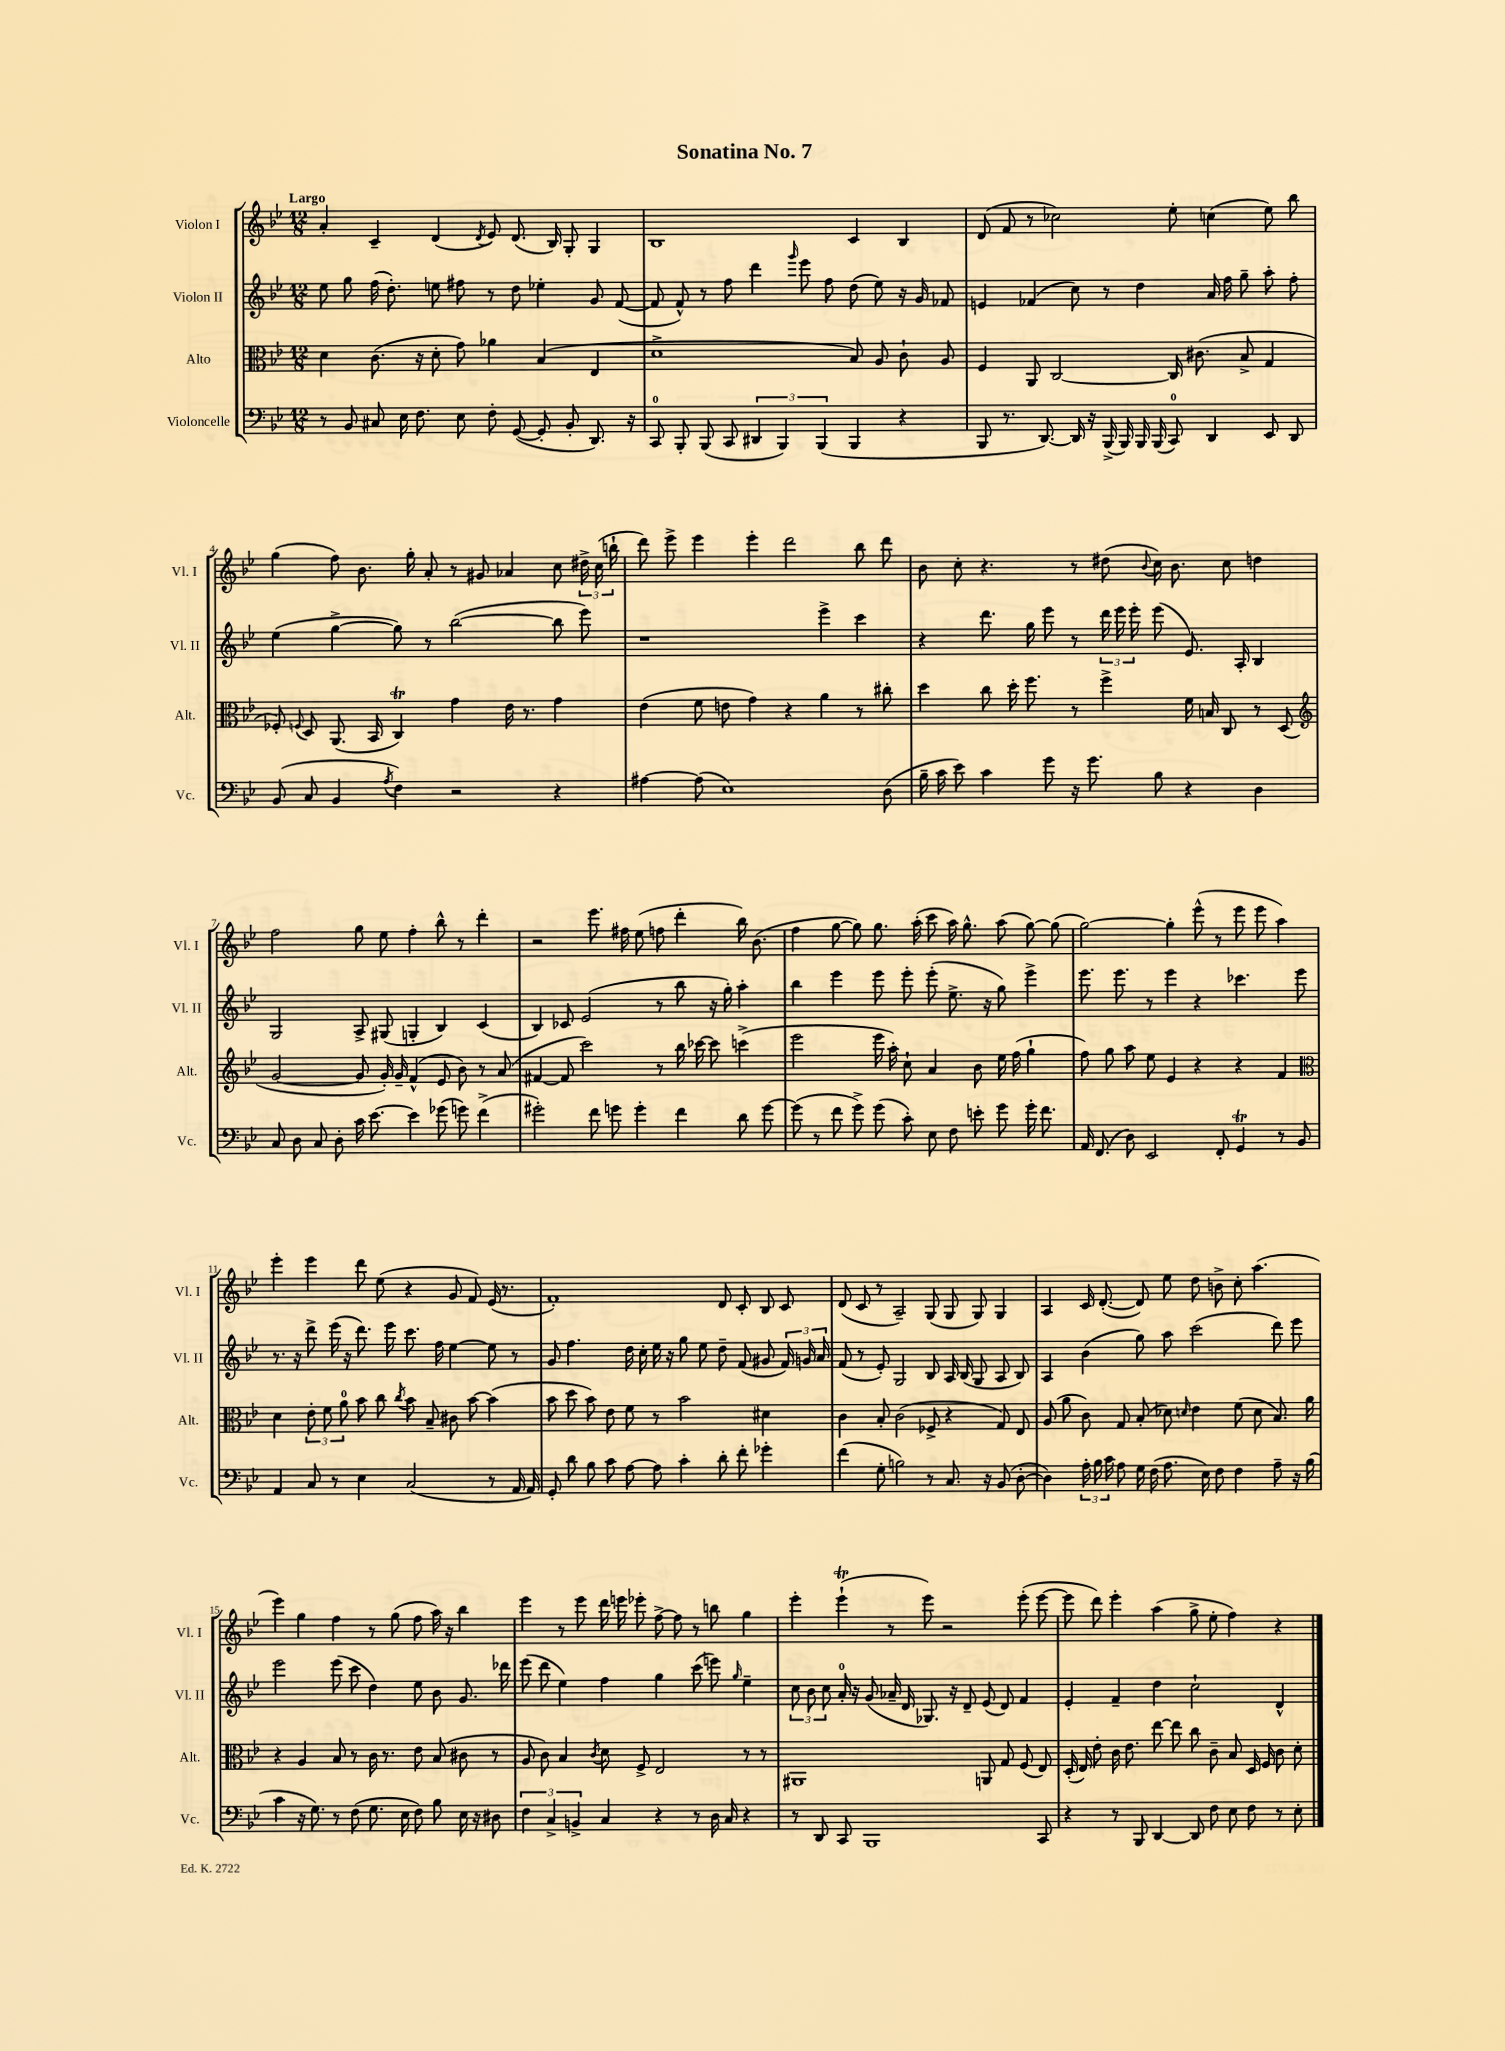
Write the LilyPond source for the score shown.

\header { title = "Sonatina No. 7" }
<<
\new StaffGroup <<
\new Staff = "s0" \with { instrumentName = "Violon I" shortInstrumentName = "Vl. I" } {
    \clef treble \key bes \major \numericTimeSignature \time 12/8 \tempo "Largo"
    \autoBeamOff a'4-. c'4-- d'4( \acciaccatura { d'8 } ees'8) d'8.( bes16) g8-. g4 |
    bes1 c'4 bes4 |
    d'8( f'8 r8 ces''2) ees''8-. c''4( ees''8) bes''8 |
    g''4( f''8) bes'8. g''16-. a'8-. r8 gis'8 aes'4 c''8 \tuplet 3/2 { dis''16-> c''16( b''16-! } |
    d'''8) ees'''8-> ees'''4 ees'''4-. d'''2 bes''8 d'''8 |
    bes'8 c''8-. r4. r8 dis''8( \appoggiatura { bes'8 } c''16) bes'8. c''8 d''4 |
    f''2 g''8 ees''8 f''4-. bes''8-^ r8 d'''4-. |
    r2 ees'''8. fis''16 ees''8( f''8 d'''4-. bes''16) bes'8.( |
    f''4 g''8~ g''8) g''8. a''16-.( c'''8 a''16) g''8.-^ a''8( g''8~) g''8( |
    g''2~) g''4-. ees'''8-^( r8 ees'''8 ees'''8 a''4) |
    ees'''4-. ees'''4 d'''8 ees''8( r4 g'8 f'8) ees'16( r8. |
    f'1-.) d'8 c'8-. bes8 c'8 |
    d'8( c'8 r8 a2--) g8( g8 g8) g4 |
    a4 c'16 d'8.~-.( d'8) ees''8 d''8 b'8-> c''8-. a''4.( |
    ees'''4) g''4 f''4 r8 g''8( f''8 a''16) r16 bes''4 |
    ees'''4 r8 ees'''8 d'''16 e'''16 ees'''8-. f''8~-> f''8 r8 b''8 g''4 |
    ees'''4-. ees'''4-!\trill( r8 ees'''8) r2 ees'''8-.( ees'''8~ |
    ees'''8 d'''8) ees'''4-. a''4( g''8-> ees''8-. f''4) r4 \bar "|." |
}
\new Staff = "s1" \with { instrumentName = "Violon II" shortInstrumentName = "Vl. II" } {
    \clef treble \key bes \major \numericTimeSignature \time 12/8
    \autoBeamOff ees''8 g''8 f''16( d''8.-.) e''8 fis''8 r8 d''8 ees''4-. g'8 f'8~( |
    f'8 f'8-^) r8 f''8 d'''4 \grace { g'''16 } ees'''8 f''8 d''8( ees''8) r16 g'16 fes'8 |
    e'4 fes'4( c''8) r8 d''4 a'16 f''16 g''8-- a''8-. f''8-. |
    ees''4( g''4~-> g''8) r8 bes''2~( bes''8 ees'''8) |
    r1 ees'''4-> c'''4 |
    r4 d'''8. g''16 ees'''8 r8 \tuplet 3/2 { d'''16 ees'''16 ees'''16-. } ees'''8( ees'8.) a16-. bes4 |
    g2 a8-> gis8( g4-. bes4) c'4( |
    bes4) ces'8 ees'2( r8 bes''8 r16 g''16-.) a''4-. |
    bes''4 ees'''4 ees'''8 ees'''8-. ees'''8-.( ees''8.-> r16 g''8) ees'''4-> |
    ees'''8. ees'''8. r8 ees'''4 r4 ces'''4. ees'''8 |
    r8. r16 d'''8-> ees'''16( r16 d'''8.) ees'''16 c'''8. f''16 ees''4~ ees''8 r8 |
    g'8 f''4. d''16 c''16-. ees''16 r16 g''8 ees''8 d''8-- f'8( gis'8 \tuplet 3/2 { f'16) g'16 a'16 } |
    f'8( r8 ees'8-.) g2 bes8 a16 bes16( g8 a8 bes8) |
    a4 bes'4( g''8) a''8 c'''2( d'''8) ees'''8 |
    ees'''2 ees'''8( c'''8 d''4) ees''8 bes'8 g'8. des'''16 |
    ees'''8( d'''8 ees''4) f''4 g''4 c'''8( e'''8) \grace { g''16 } ees''4-- |
    \tuplet 3/2 { c''8 bes'8 c''8 } a'16-0-. r16 g'8( aes'16-- d'16 ges8.) r16 d'8-- ees'8( d'8) f'4 |
    ees'4-. f'4-- d''4 c''2-! d'4-^ \bar "|." |
}
\new Staff = "s2" \with { instrumentName = "Alto" shortInstrumentName = "Alt." } {
    \clef alto \key bes \major \numericTimeSignature \time 12/8
    \autoBeamOff d'4 c'8.( r16 d'8-. g'8) aes'4 bes4( ees4 |
    d'1-> bes8) a8 c'8-! a8 |
    f4 a,8 c2~ c16 cis'8.( bes8-> g4 |
    fes8-.) \appoggiatura { f8 } d8 a,8.( bes,16 c4\trill) g'4 ees'16 r8. g'4 |
    ees'4( f'8 e'8 g'4) r4 a'4 r8 cis''8-. |
    d''4 c''8 d''16-. f''8. r8 f''4-> f'16 b16 c8 r8 d8( |
    \clef treble g'2~ g'8 g'16-.) g'16-- f'4-^( ees'8 bes'8) r8 a'8( |
    fis'4~ fis'8 c'''2) r8 bes''16 ces'''16~ ces'''8 c'''4->( |
    ees'''2 ees'''16 a''16-.) c''8-! a'4 bes'8 ees''16 f''16( g''4-! |
    f''8) g''8 a''8 ees''8 ees'4 r4 r4 f'4 |
    \clef alto d'4 \tuplet 3/2 { ees'8-. f'8 a'8-0 } bes'8 c''8 \acciaccatura { c''8 } bes'8 bes8-- cis'8 bes'8~ bes'4( |
    bes'8 d''8 bes'8) ees'8 f'8 r8 bes'2 dis'4 |
    c'4 bes8-. c'2( fes8-> r4 g8) ees8 |
    a8( a'8 c'8) g8 bes8-.( des'8) \grace { d'16 } ees'4 f'8( d'8 bes8.) a'16 |
    r4 a4 bes8 r8 c'16 r8. ees'8 bes8( cis'8 r8 |
    a8 c'8) bes4 \acciaccatura { c'8 } d'8 f8-> ees2 r8 r8 |
    ais,1 a,8 g8 f8( ees8) |
    d16-.( ees16) ees'8-. c'16 ees'8. ees''8~ ees''8 c''8 c'8-- bes8 d16 f16 c'8 d'8-. \bar "|." |
}
\new Staff = "s3" \with { instrumentName = "Violoncelle" shortInstrumentName = "Vc." } {
    \clef bass \key bes \major \numericTimeSignature \time 12/8
    \autoBeamOff r8 bes,8 cis8 ees16 f8. ees8 f8-. g,8~( g,8-. bes,8-. d,8.) r16 |
    c,8-0 bes,,8-. bes,,8( c,8 \tuplet 3/2 { dis,4 bes,,4) bes,,4( } bes,,4 r4 |
    bes,,8 r8. d,8.~) d,16 r16 bes,,16->( bes,,16) bes,,16 bes,,16( c,8-0) d,4 ees,8 d,8 |
    bes,8( c8 bes,4 \acciaccatura { a8 } f4) r2 r4 |
    ais4~ ais8( ees1) d8( |
    bes16-- c'16 ees'8) c'4 g'8 r16 g'8. bes8 r4 d4 |
    c8 d8 c8 d8-. c'16 ees'8.~ ees'4 ges'8( g'8) f'4->( |
    gis'2-.) f'8 g'8 g'4-. f'4 d'8 g'8~ |
    g'8( r8 f'8 g'8->) g'8( c'8-.) ees8 f8 e'8-. g'8 g'16-. f'8. |
    a,16 f,8.( d8) ees,2 f,8-. g,4\trill r8 bes,8 |
    a,4 c8 r8 ees4 c2( r8 a,16 a,16) |
    g,8-. d'8 bes8 c'8 a8~ a8 c'4-. d'8-. f'8-. ges'4-. |
    f'4( g8-. b2) r8 c8. r16 bes,8( d8~-. |
    d4) \tuplet 3/2 { a16-. bes16 c'16 } a8 g16 f16( a8. ees16) f8 f4 a8-- r16 bes16( |
    c'4 r16 g8.) r8 f8( g8. ees16 f8) bes8 ees16 r16 dis8 |
    \tuplet 3/2 { f4 c4-> b,4-> } c4 r4 r8 d16 c16 r4 |
    r8 d,8 c,8 bes,,1 c,8 |
    r4 r8 bes,,8 d,4~ d,8 f8 ees8 f8 r8 ees8-. \bar "|." |
}
>>
>>
